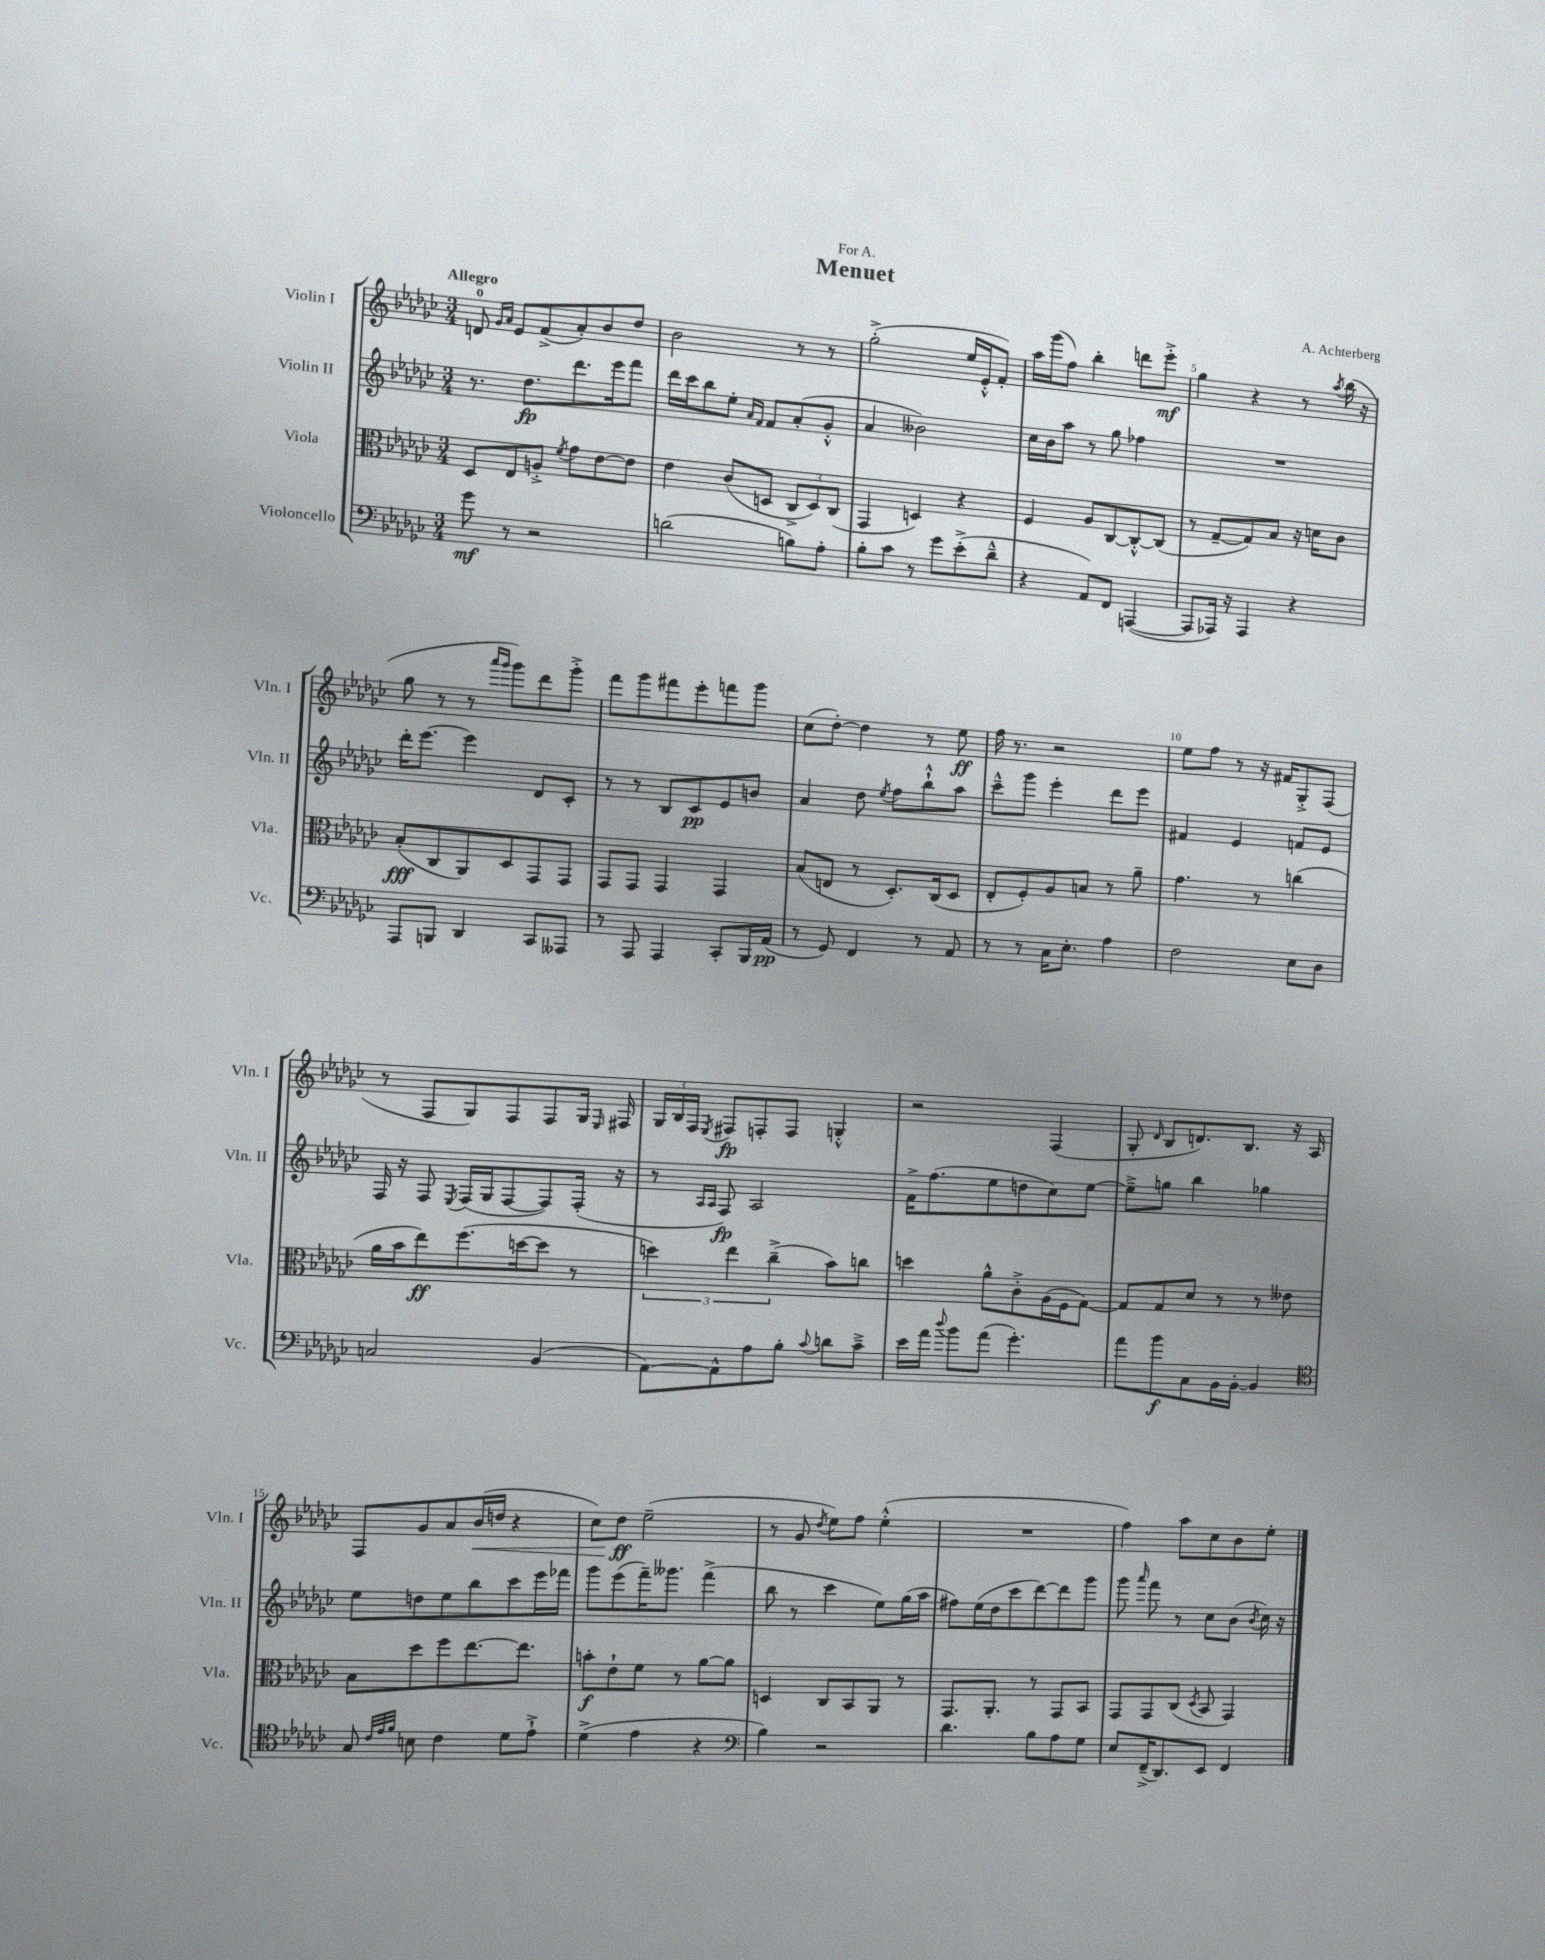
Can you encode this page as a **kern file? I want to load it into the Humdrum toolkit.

**kern	**kern	**kern	**kern
*staff4	*staff3	*staff2	*staff1
*clefF4	*clefC3	*clefG2	*clefG2
*k[b-e-a-d-g-c-]	*k[b-e-a-d-g-c-]	*k[b-e-a-d-g-c-]	*k[b-e-a-d-g-c-]
*M3/4	*M3/4	*M3/4	*M3/4
8g-	8D-	8.r	8d
.	.	.	16qqg-
.	.	.	16qqa-
8r	8E-	.	8e-
.	.	8.dd-	.
2r	8A'^	.	(8f^
.	8qf	.	.
.	8g-	8.ddd-	8a-')
.	[8e-	.	8b-
.	.	16eee-	.
.	8e-]	8fff	8dd-
=	=	=	=
(2d	4e-	16ddd-	2b-
.	.	16ccc-	.
.	.	8bb-	.
.	(8c-	8ee-'	.
.	.	16qqa-	.
.	.	16qqf	.
.	8D	8f	.
8B)	12C-^	(8a-'	8r
.	12D)	.	.
8A-'	.	8g-'^^	8r
.	(12C-	.	.
=	=	=	=
8B-'	4GG-	4a-	(2gg-'^
8c-	.	.	.
8r	4D)	2b--)	.
8g-	.	.	.
(8e-'^	4r	.	16ee-
.	.	.	16e-'^^
8d-~^^	.	.	8f')
=	=	=	=
4r	4F	16cc-	16aa-
.	.	16b-	(16ggg-
.	.	8aa-	8ff)
8AA-)	8A-	8r	4bb-'
8FF	[8C-	8gg-	.
([4AAA	8C-'^^_	4ff-	8ddd
.	(8C-]	.	8eee-'^
=	=	=	=
8AAA]	8r	2.r	4gg-
16AAA-)	[8G-~	.	.
16r	.	.	.
4AAA-	8G-])	.	4r
.	8B-	.	.
4r	16r	.	8r
.	16d	.	.
.	.	.	8qaa-
.	8c-	.	(16bb-
.	.	.	16r
=	=	=	=
8AAA-	(8B-'	16ddd-'	8gg-
.	.	[8.eee-	.
8BBB	8C-	.	8r
4DD-	8AA-)	4eee-]	8r
.	.	.	16qqaaa-
.	.	.	16qqggg-
.	8D-	.	8ggg-)
8CC-	8GG-	8d-	8ddd-
8AAA--	8GG-	8c-'	8ggg-'^
=	=	=	=
8r	8GG-	8r	8fff
8AAA-	8GG-	8r	8ggg-
4AAA-	4GG-	8B-	8fff#
.	.	8c-	8eee-'
8CC-'	4GG-	8e-	8fff
16BBB-	.	8b	8ggg-
(16AA-	.	.	.
=	=	=	=
8r	(8B-	4a-	(8cc-
8GG-)	8E	.	[8dd-')
4FF	8r	8dd-	4dd-]
.	.	8qee-	.
.	8.D-')	8ff	.
8r	.	8bb-`^^	8r
.	(16C-	.	.
8AA-	8D-	8aa-	8ee-
=	=	=	=
8r	8E-'	8ccc-~^^	16ff
.	.	.	8.r
8r	8F')	8ggg-	.
16C-	8A-	4eee-'	2r
8.E-'	.	.	.
.	8B	.	.
4A-	8r	8ddd-	.
.	8a-~	8eee-	.
=	=	=	=
2F	4.g-	4f#	8ee-
.	.	.	8ff
.	.	4e-	8r
.	8r	.	16r
.	.	.	16f#
8E-	(4cc	8f	8G-'^
8D-	.	8e-	(8F
=	=	=	=
2C	16a-	16F	8r
.	16b-	16r	.
.	8ee-)	8F	8F
.	.	8qE-	.
.	(8.ff	(16F	8G-)
.	.	16G-	.
.	.	[8F	8F
.	[16dd	.	.
(4BB-	8dd]	8F])	8F
.	8r	(16F'	16G-
.	.	.	16qqE-
.	.	16r	16F#
=	=	=	=
[8AA-)	6dd)	8r	24G-
.	.	.	24B-
.	.	.	24F
.	.	16qqA-	.
.	.	16qqA-	8qE-
8AA-^^]	.	8F)	8F#
.	6ee-	.	.
8A-	.	2A-	8F'
.	(6cc-~^	.	.
8B-'	.	.	8F
8qqc-	.	.	.
8d	8b-)	.	4G'^^
8c-~^	8cc	.	.
=	=	=	=
16e-	4dd	16f^	2r
16a-	.	(8.ff	.
8qqdd-	.	.	.
8b-	.	.	.
(8a-	8a-^^	8ee-	.
4.g-')	8c-'^	8dd	.
.	(16A-	8cc-)	(4F
.	16F	.	.
.	[8G-)	[8ee-	.
=	=	=	=
8a-	8G-]	8ee-~^]	8G-'
.	.	.	16qqd-
8b-	8G-	8gg	8B-
8C-	8d-	4bb-	8.d)
16BB-	8r	.	.
[16BB-'	.	.	8.B-
4BB-]	8r	4gg-	.
.	8e--	.	16r
.	.	.	16A-
=	=	=	=
*clefC4	*	*	*
8G-	8B-	8ee-	8F
32qqc-	.	.	.
32qqe-	.	.	.
32qqf	.	.	.
8B	8dd-	8dd	8g-
4c-	8ff	8ee-	8a-
.	[8.ee-	8bb-	(16b-
.	.	.	16dd
8d-	.	8ccc-	4r
.	8.ee-]	.	.
8e-`^	.	16eee-	.
.	.	16fff-	.
=	=	=	=
(4d-^	8b'	8ggg-	8cc-)
.	8e-`	(8eee-	8dd-
4e-	8f	16fff~)	(2ee-~
.	.	8.ggg--	.
.	8r	.	.
4r	[8a-	(4fff^	.
.	8a-]	.	.
=	=	=	=
*clefF4	*	*	*
4B-)	4D	8bb-	8r
.	.	8r	8g-
.	.	.	8qdd-
2r	8C-	4ccc-	8ee-)
.	8BB-	.	8ff
.	8AA-	8ee-)	(4ee-'^^
.	8r	(16gg-	.
.	.	16aa-	.
=	=	=	=
4.d-	8.GG-	8ff#)	2.r
.	.	(16ee-	.
.	8.AA-'	16dd-	.
.	.	8ccc-	.
8B-	8r	[8ddd-)	.
8A-	8GG-	8ddd-]	.
8G-	8BB-	8ggg-	.
=	=	=	=
8E-	8GG-	8ggg-	4ff)
.	.	16qqaaa-	.
(16FF~^	8GG-	8fff	.
8.DD-)	.	.	.
.	(8C-	8r	8aa-
.	8qD-	.	.
8EE-	8BB-	8cc-	8cc-
4FF	4GG-)	(8b-	8b-
.	.	8qb-	.
.	.	16cc-)	8ee-'
.	.	16r	.
==	==	==	==
*-	*-	*-	*-
